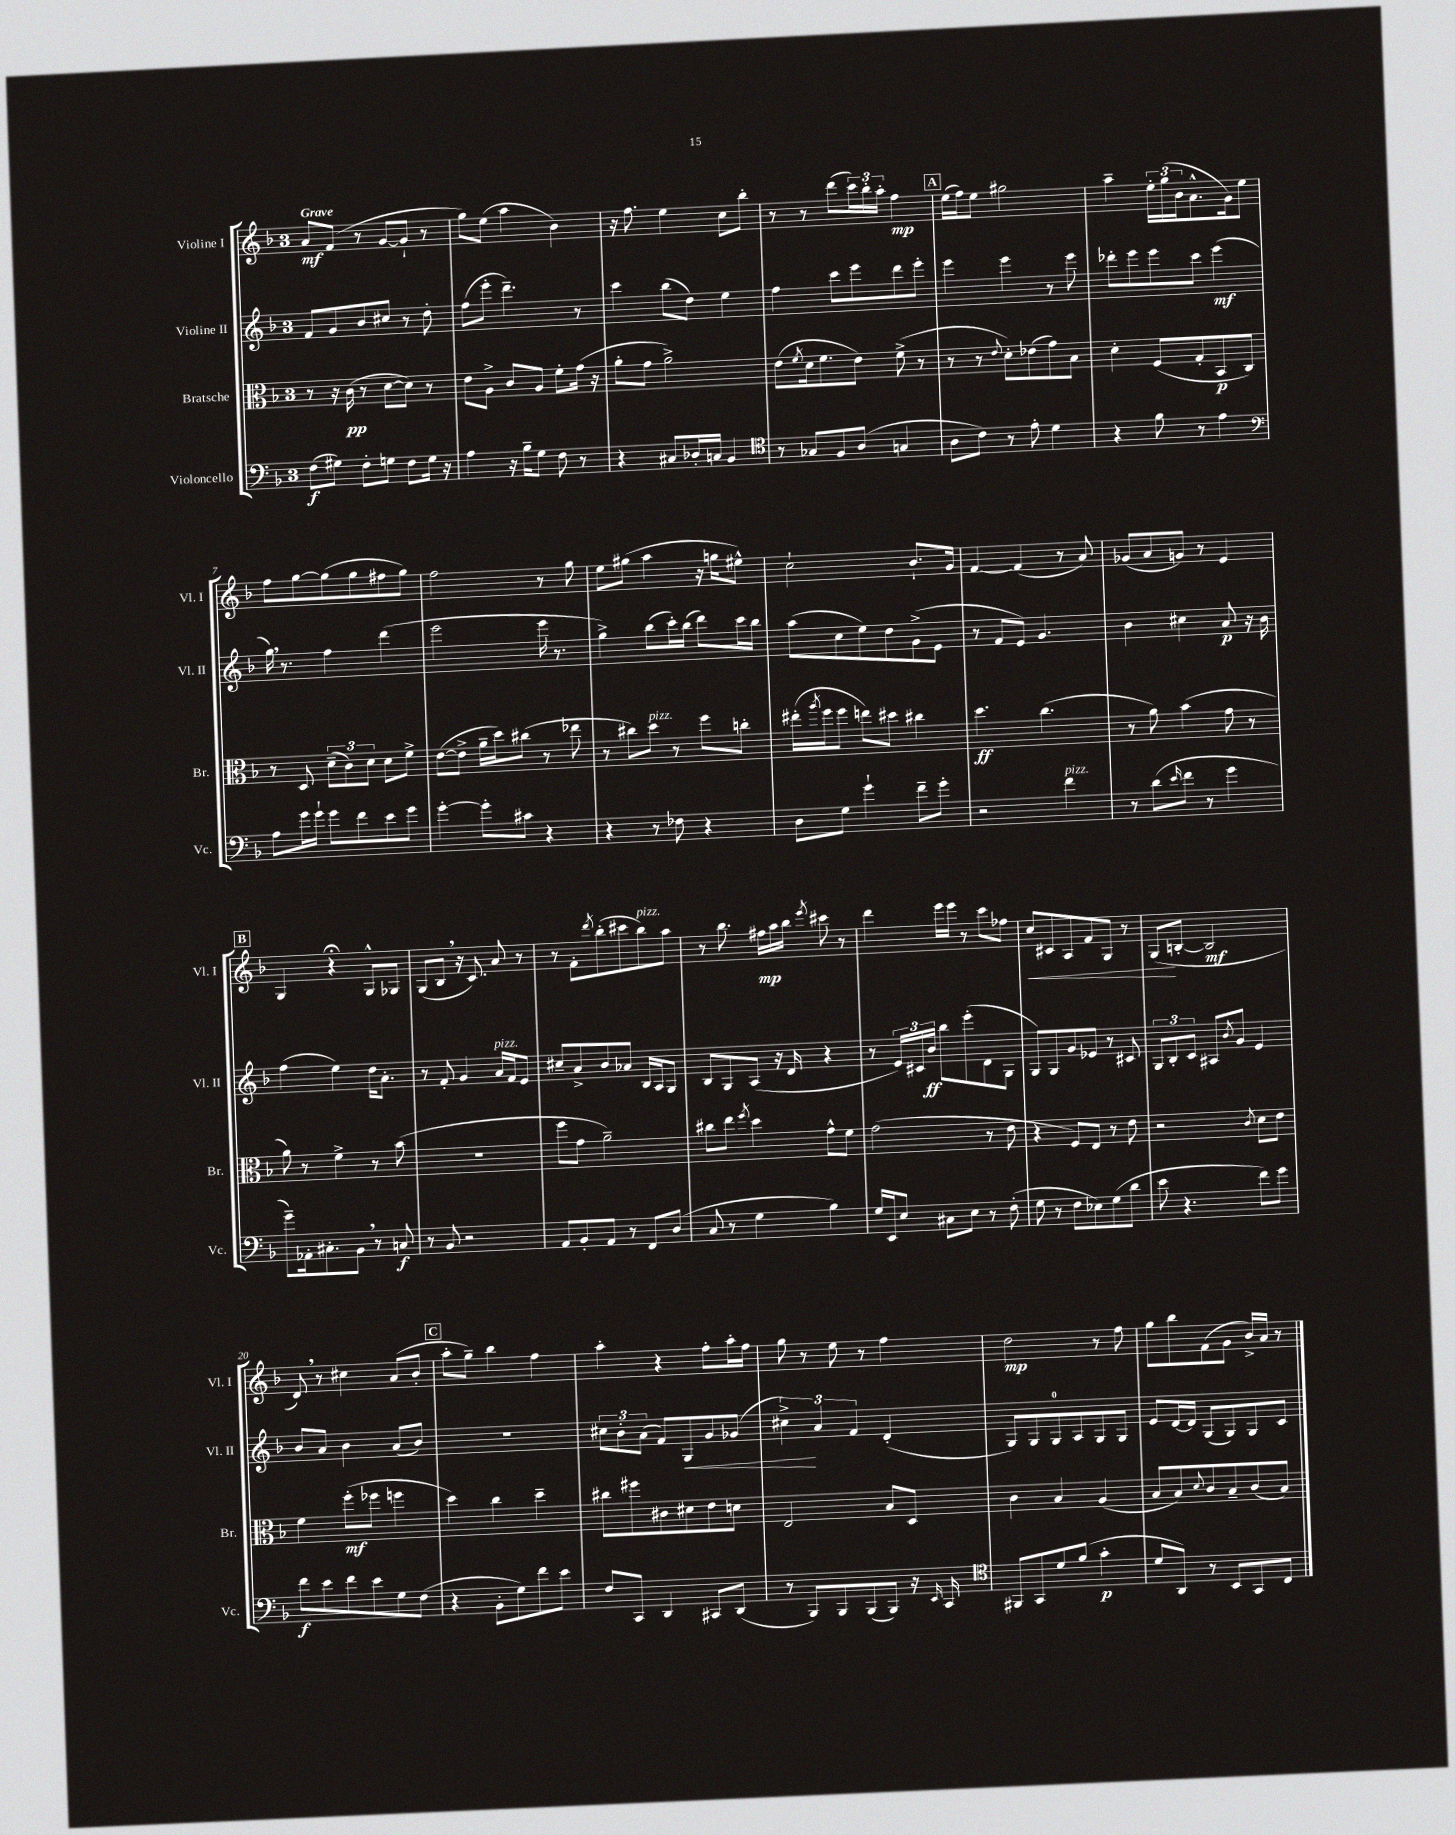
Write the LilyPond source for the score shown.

<<
\new StaffGroup <<
\new Staff = "s0" \with { instrumentName = "Violine I" shortInstrumentName = "Vl. I" } {
    \clef treble \key f \major \once \override Staff.TimeSignature.style = #'single-digit \time 3/4 \tempo "Grave"
    a'8\mf f'8( r8 g'8~ g'8-! r8 |
    g''8) e''8( a''4 bes'4) |
    r16 f''8. e''4 c''8 bes''8-. |
    r8 r8 d'''8( \tuplet 3/2 { c'''16) bes''16-. a''16-. } f''4\mp |
    \mark \markup { \box "A" } e''16( f''16) e''8 gis''2 |
    a''4-- \tuplet 3/2 { e''16-. g''16( bes'16 } a'8.-^ g'16) e''8 |
    f''8 g''8~ g''8( g''8 fis''8 g''8) |
    f''2 r8 g''8 |
    e''8 gis''8( a''4 r16 g''16 eis''8-^) |
    c''2-! bes'8.-! g'16 |
    f'4~ f'4( r8 a'8) |
    ges'8( a'8 g'8) r8 e'4 |
    \mark \markup { \box "B" } g4 r4\fermata g8-^ ges8 |
    g8( bes8 \breathe r16 c'8.) a'8 r8 |
    r8 f'8-. \acciaccatura { d'''8 } bes''8-.( cis'''8 bes''8^\markup { \italic "pizz." }) a''8 |
    r8 bes''8. fis''16\mp a''16 bes''16 \acciaccatura { e'''8 } cis'''8 r8 |
    d'''4 e'''16 e'''16 r8 c'''8 fes''8 |
    c''8\< cis'8 a8 f'8 g8 r8 |
    g8\!( b8~-. b2\mf |
    d'8) \breathe r8 cis''4 a'8( bes'8-. |
    \mark \markup { \box "C" } a''8-. g''8--) bes''4 f''4 |
    a''4-. r4 f''8-. a''16-. f''16 |
    g''8 r8 e''8 r8 f''4 |
    d''2\mp r8 f''8 |
    g''8 bes''8 f'8( g'8 bes'16->) a'16 r8 \bar "|." |
}
\new Staff = "s1" \with { instrumentName = "Violine II" shortInstrumentName = "Vl. II" } {
    \clef treble \key f \major \once \override Staff.TimeSignature.style = #'single-digit \time 3/4
    f'8 g'8 bes'8 cis''8 r8 d''8-. |
    f''8( e'''8-. d'''4.--) r8 |
    c'''4 bes''8( d''8) e''4 |
    f''4 c'''8 e'''8 d'''8 e'''8-. |
    \mark \markup { \box "A" } e'''4 e'''4 r8 e'''8 |
    des'''8-. e'''8 e'''8 c'''8 e'''4\mf( |
    g''16) \breathe r8. f''4 d'''4( |
    e'''2 e'''16 r8. |
    g''4->) bes''8( c'''16-.) bes''16( d'''8) c'''16 bes''16 |
    a''8( c''8 e''8) d''8 g'8->( e'8 |
    r8 f'8 e'8) g'4. |
    bes'4 cis''4 a'8\p r16 bes'16 |
    \mark \markup { \box "B" } f''4( e''4) d''16 a'8.-. |
    r8 f'8-. g'4 a'16^\markup { \italic "pizz." } f'16 e'8 |
    cis''8-- a'8-> bes'8 aes'8 bes16 a16 g8 |
    bes8 g8 a8( r16 d'16 r4 |
    r8 \tuplet 3/2 { e'16) cis'16 bes'16\ff } bes''8 e'''8-.( d'8 g8 |
    g8) g8 g'8 ees'8 r8 cis'8 |
    \tuplet 3/2 { g8 bes8-. c'8 } ais8 \acciaccatura { bes'8 } g'8 e'4 |
    bes'8 a'8 bes'4 a'8( bes'8) |
    \mark \markup { \box "C" } R2. |
    \tuplet 3/2 { cis''8 bes'8-. a'8( } f'8) g8\< g'8 ges'8( |
    \tuplet 3/2 { cis''4->\!) a'4 f'4 } d'4-.( |
    g8) g8 g8-0 a8 g8 g8 |
    e'8 d'16~ d'16 g8( g8) g8 c'8 \bar "|." |
}
\new Staff = "s2" \with { instrumentName = "Bratsche" shortInstrumentName = "Br." } {
    \clef alto \key f \major \once \override Staff.TimeSignature.style = #'single-digit \time 3/4
    r8 r16 c'16\pp( r8 d'8~ d'8) r8 |
    e'8 a8-> c'8 a8 f'8-. g'16( r16 |
    a'8-. g'8 a'2->) |
    e'8( \acciaccatura { f'8 } d'16 f'8. e'8) f'8->( r8 |
    \mark \markup { \box "A" } r8 r8 \appoggiatura { e'8 } d'8-.) ees'8( g'8) bes8 |
    d'4-. f8( g8-. bes,8\p c8) |
    r8 d8 \tuplet 3/2 { d'8--( c'8) d'8 } d'8 f'8-> |
    e'8~( e'8-> a'16-- d''16) cis''8( r8 ees''8 |
    r8 cis''8) d''8^\markup { \italic "pizz." } r8 f''8 c''8-. |
    eis''16-.( \acciaccatura { a''8 } f''16 f''8 e''8) dis''8 cis''4 |
    d''4.\ff c''4.( |
    r8 a'8) bes'4( g'8 r8 |
    \mark \markup { \box "B" } a'8) r8 f'4-> r8 bes'8( |
    R2. |
    f''8 g'8 a'2--) |
    cis''8 e''8 \acciaccatura { f''8 } d''4 g'8-^ f'8 |
    g'2( r8 e'8 |
    r4 f8) e8 r8 e'8 |
    r2 \acciaccatura { c'8 } d'8 e'8 |
    f'4 f''8-.\mf( fes''8 f''4 |
    \mark \markup { \box "C" } d''4) c''4 d''4-- |
    cis''8 fis''8 cis'8 dis'8 e'8 d'8 |
    e2 bes8 d8 |
    c'4 bes4 a4( |
    bes8 bes8) \appoggiatura { d'8 } c'8 bes8-- c'8( bes8) \bar "|." |
}
\new Staff = "s3" \with { instrumentName = "Violoncello" shortInstrumentName = "Vc." } {
    \clef bass \key f \major \once \override Staff.TimeSignature.style = #'single-digit \time 3/4
    f8\f( gis8) f8-. g8 f8 g16 r16 |
    a4 r16 bes16-- g8 f8 r8 |
    r4 cis8 des16-. c16 bes,4 |
    \clef tenor r8 ges8 f8 a8( g4 |
    \mark \markup { \box "A" } a8 c'8) r8 e'8-. d'4 |
    r4 f'8 r8 e'4 |
    \clef bass a8 g'16 g'16-! g'8 f'8 e'8 g'8 |
    g'4~-. g'8-. cis'8 r4 |
    r4 r8 fes8 r4 |
    d8 g8 g'4-! f'8-- g'8-. |
    r2 f'4^\markup { \italic "pizz." } |
    r8 d'8( \grace { e'16 } f'8 r8 g'4 |
    \mark \markup { \box "B" } g'8--) aes,16-. cis8.-. bes,8 \breathe r8 c8\f |
    r8 bes,8 r2 |
    a,8 bes,8-. a,8 r8 f,8 d8( |
    c8 r8 g4 bes4) |
    g16 e,16 e8 cis8 e8 r8 f8-.( |
    g8 r8 f8 ees8) g8( d'8 |
    e'8 r4. f'8) g'8 |
    f'8\f e'8 f'8 e'8 g8 f8( |
    \mark \markup { \box "C" } r4 bes,8-. g8) f'8 e'8 |
    f8 c,8 d,4 cis,8 d,8( |
    r8 bes,,8) bes,,8 bes,,8( bes,,8) r16 \grace { e,16 } c,16 |
    \clef tenor fis,8 g,8 d'8 f'8( g'4-.\p |
    d'8 a,8) r8 bes,8 g,8 c8 \bar "|." |
}
>>
>>
